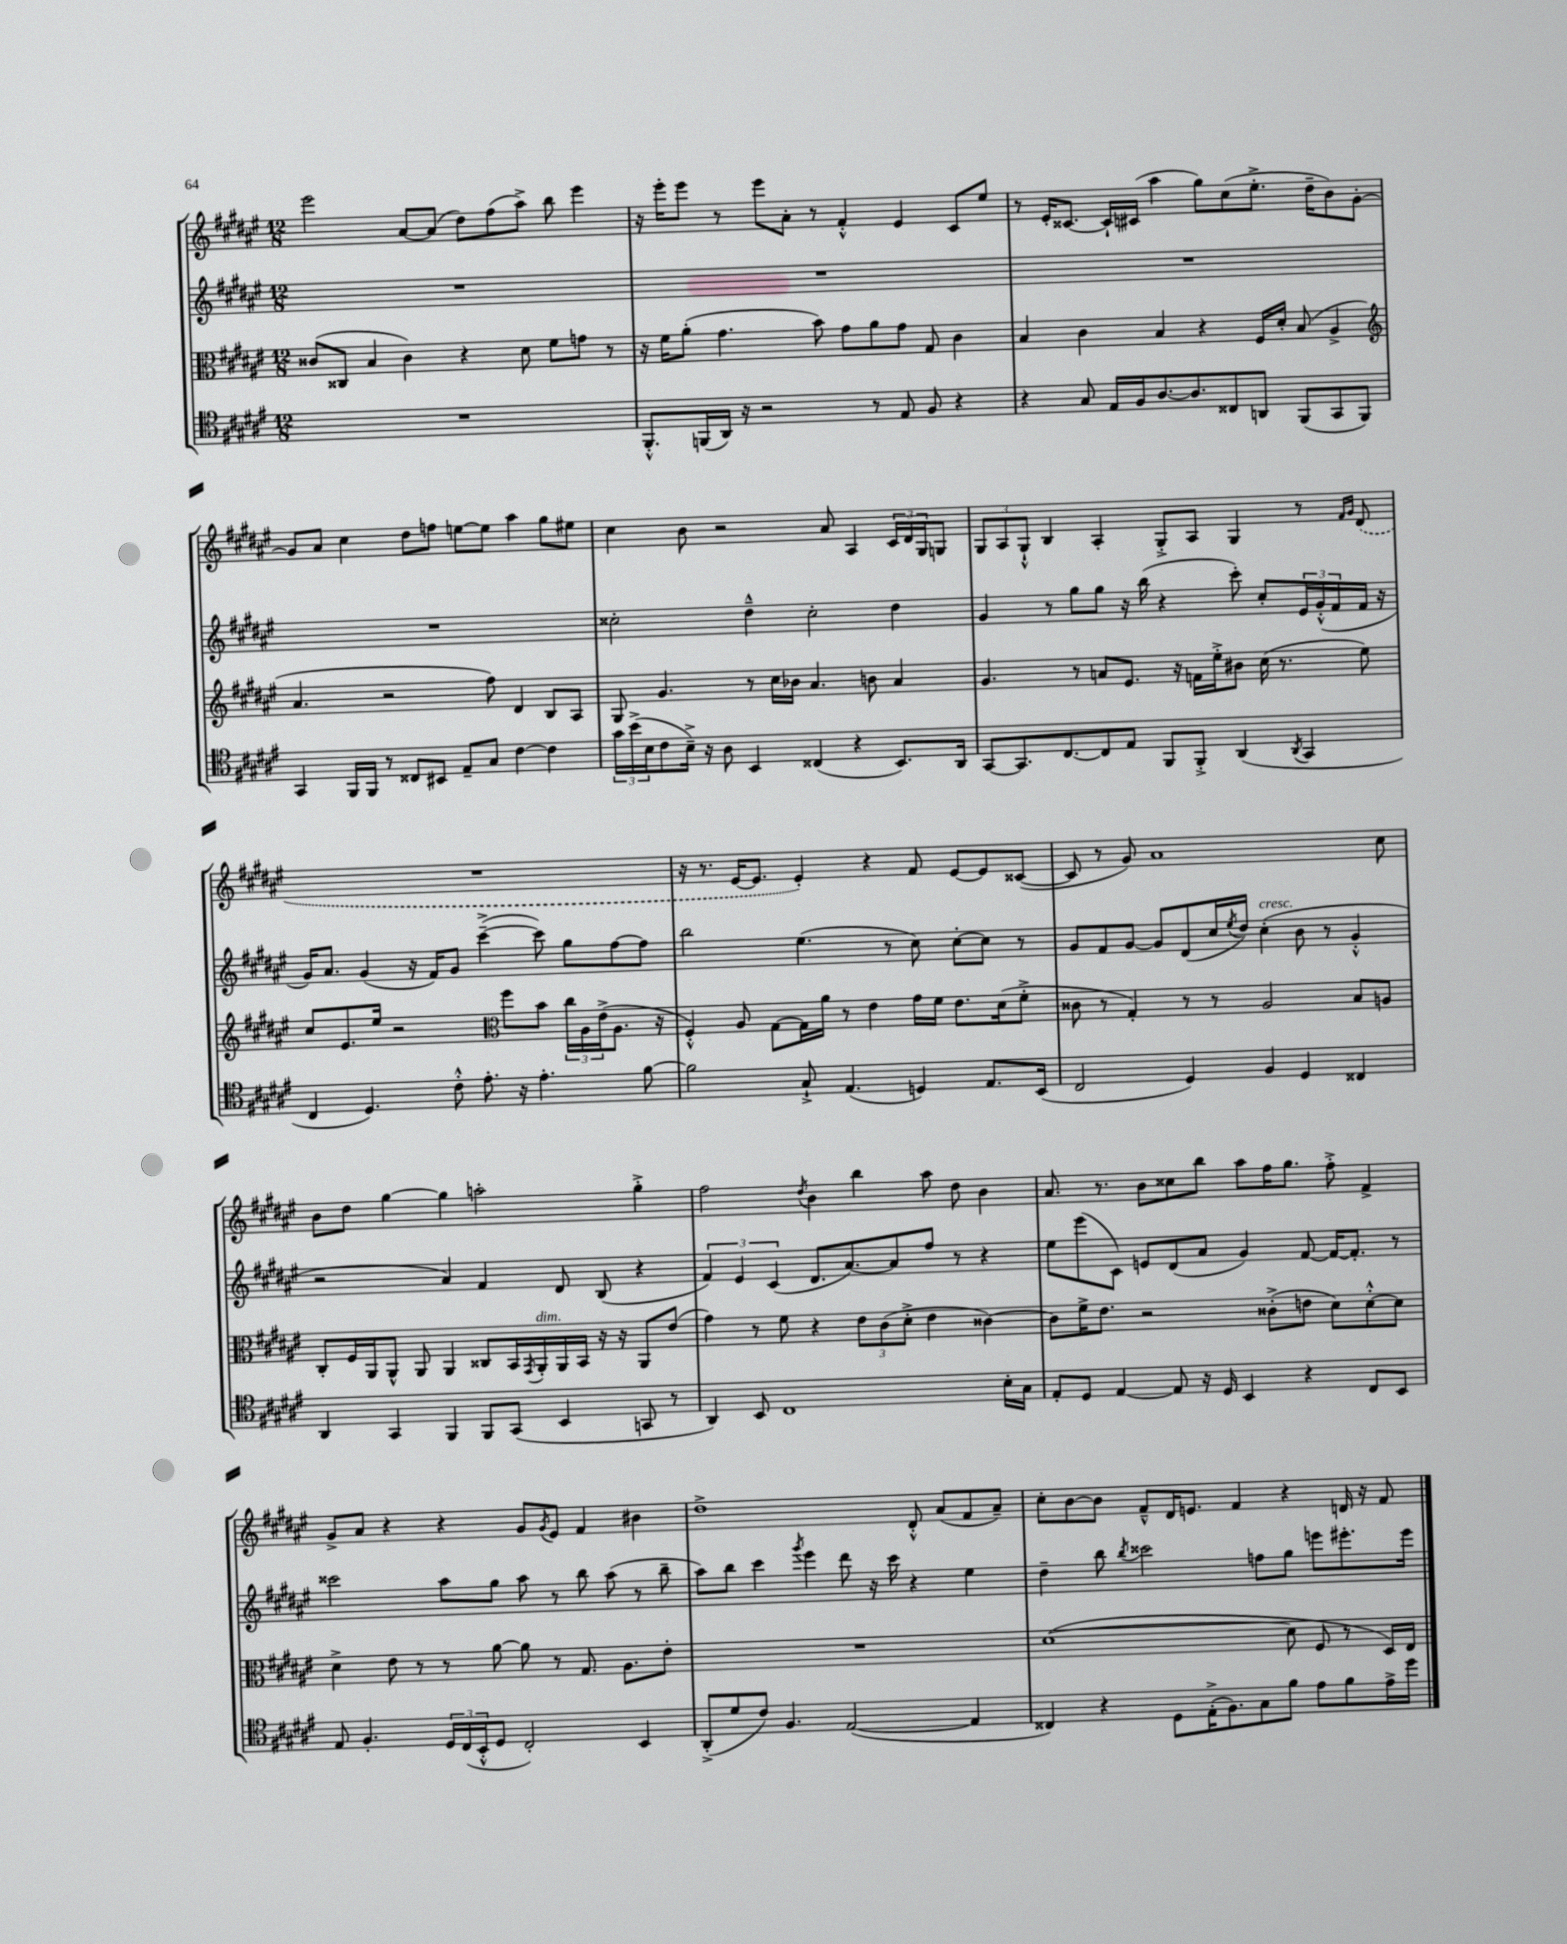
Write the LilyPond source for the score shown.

<<
\new StaffGroup <<
\new Staff = "s0" {
    \clef treble \key fis \major \numericTimeSignature \time 12/8
    eis'''2 ais'8~ ais'8( dis''8) fis''8( ais''8->) b''8 eis'''4 |
    r16 eis'''16-. eis'''8 r8 eis'''8 ais'8-. r8 fis'4-.-^ eis'4 cis'8 eis''8 |
    r8 eis'16-. cisis'8.~ cisis'16-! cis'16( ais''4 gis''8) cis''8( eis''8.-.-> dis''16-- b'8) gis'8~-. |
    gis'8 ais'8 cis''4 dis''8 f''8 e''8~ e''8 ais''4 gis''8 eis''8 |
    cis''4 b'8 r2 ais'8 ais4 \tuplet 3/2 { cis'16 dis'16 gis16 } g8 |
    \tuplet 3/2 { gis8 ais8 gis8-!-^ } b4 ais4-. gis8-.-> ais8 gis4 r8 \grace { fis'16 gis'16 } \once \slurDashed dis'8( |
    R1. |
    r16 r8. eis'16~ eis'8. eis'4-.) r4 fis'8 eis'8~ eis'8 cisis'8~( |
    cisis'8 r8 gis'8) ais'1 cis''8 |
    b'8 dis''8 gis''4~ gis''4 a''2-. gis''4-.-> |
    fis''2 \acciaccatura { dis''8 } b'4 b''4 ais''8 dis''8 b'4 |
    ais'8. r8. b'8 cisis''8 b''8 ais''8 fis''16 gis''8. fis''8-.-> fis'4-> |
    gis'8-> ais'8 r4 r4 gis'8 \acciaccatura { gis'8 } eis'8 fis'4 bis'4 |
    dis''1-> dis'8-.-^ ais'8( fis'8 ais'8--) |
    cis''8-. b'8~ b'8 fis'8---^ dis'16 e'8. fis'4 r4 d'16 r16 fis'8 \bar "|." |
}
\new Staff = "s1" {
    \clef treble \key fis \major \numericTimeSignature \time 12/8
    R1. |
    R1. |
    R1. |
    R1. |
    cisis''2-. dis''4---^ cisis''2-. dis''4 |
    gis'4 r8 gis''8 gis''8 r16 b''16( r4 cis'''8-.) cis''8-. \tuplet 3/2 { eis'16 gis'16-.-^( fis'16 } fis'16 r16 |
    gis'16) ais'8. gis'4( r16 fis'16) gis'8 cis'''4~--->( cis'''8) gis''8 fis''8~ fis''8 |
    b''2 eis''4.( r8 cis''8) cis''8~-. cis''8 r8 |
    gis'8 fis'8 gis'8~ gis'8 dis'8( cis''16 \acciaccatura { eis''8 } dis''16) cis''4-.^\markup { \italic "cresc." }( b'8 r8 gis'4-.-^ |
    r2 ais'4) fis'4 dis'8 b8( r4 |
    \tuplet 3/2 { fis'4) eis'4 cis'4( } dis'8. ais'8.~) ais'8 fis''8 r8 r4 |
    eis''8 eis'''8( cis'8) e'8 dis'8( ais'8 gis'4) fis'8~ fis'16~ fis'8.-. r8 |
    cisis'''2 ais''8 gis''8 ais''8 r8 b''8 ais''8( r8 b''8-- |
    ais''8) b''8 cis'''4 \acciaccatura { gis'''8 } eis'''4 dis'''8 r16 cis'''16 r4 eis''4 |
    dis''4-- b''8 \acciaccatura { b''8 } cisis'''2 f''8 gis''8 e'''8 eis'''8.-. eis'''16 \bar "|." |
}
\new Staff = "s2" {
    \clef alto \key fis \major \numericTimeSignature \time 12/8
    cisis'8( cisis8 b4 cisis'4) r4 dis'8 fis'8 g'8 r8 |
    r16 fis'16 ais'8-.( gis'4. b'8) gis'8 ais'8 gis'8 gis8 cis'4 |
    b4 cis'4 b4 r4 fis16 dis'16-. b8( ais4-> |
    \clef treble ais'4. r2 fis''8) dis'4 b8 ais8 |
    gis8 gis'4. r8 cis''16 bes'16 ais'4. b'8 ais'4 |
    gis'4. r8 a'8 eis'8. r16 f'16 eis''16-.-> bis'8 cis''16( r8. eis''8) |
    cis''8 eis'8. eis''16 r2 \clef alto fis''8 b'8 \tuplet 3/2 { cis''16 ais16 eis'16->( } ais8. r16 |
    fis4-.-^) ais8 gis8~ gis16 ais'16 r8 eis'4 gis'16 fis'16 eis'8. dis'16( fis'8-.-> |
    cisis'8 r8 gis4-.) r8 r8 ais2 b8 a8 |
    cis8-. fis16 ais,16 ais,8-^ ais,8 ais,4 cisis8 b,16 \acciaccatura { gis,8 } ais,16-.^\markup { \italic "dim." } ais,16 b,16 r16 r16 ais,8 eis'8( |
    gis'4) r8 fis'8 r4 \tuplet 3/2 { eis'8 cis'8( dis'8-.-> } eis'4 cisis'4~) |
    cisis'8 fis'16-> eis'8. r2 cisis'8-.->( e'8 dis'8) dis'8~-.-^ dis'8 |
    dis'4-> eis'8 r8 r8 ais'8~ ais'8 r8 gis8. ais8. eis'8-. |
    R1. |
    dis'1~( dis'8 fis8 r8 dis16) eis16 \bar "|." |
}
\new Staff = "s3" {
    \clef tenor \key fis \major \numericTimeSignature \time 12/8
    R1. |
    fis,8.-.-^ f,16( ais,16) r16 r2 r8 eis8 fis8 r4 |
    r4 gis8 eis16 fis16 ais8.~ ais8. cisis8 a,8 fis,8( gis,8 fis,8) |
    gis,4 fis,16 fis,16 r8 cisis8 bis,8 eis8-- gis8 cis'4~ cis'4 |
    \tuplet 3/2 { gis'16 b'16->( b16 } cis'8 b16--->) r16 ais8 b,4 cisis4( r4 b,8.) ais,16 |
    gis,8~ gis,8. cis8.~ cis8 eis8 fis,8 fis,8-.-> ais,4( \acciaccatura { ais,8 } gis,4 |
    cis4 dis4.) cis'8-.-^ eis'8.-. r16 eis'4.-. fis'8~ |
    fis'2 gis8-!-> eis4.( d4) eis8. b,16( |
    cis2 dis4) fis4 dis4 cisis4 |
    ais,4 gis,4 fis,4 fis,8 gis,8( b,4 g,8 r8 |
    ais,4) b,8 cis1 b16-. gis16 |
    eis8-. dis8 eis4~ eis8 r16 dis16 b,4 r4 cis8 b,8 |
    eis8 fis4.-. \tuplet 3/2 { dis16 cis16( b,16-.-^ } dis8 cis2-.) b,4 |
    ais,8-.->( dis'8 cis'8) fis4. eis2~( eis4 |
    cisis4) r4 dis8 eis16-.->( fis8.) gis8 fis'8 eis'8 fis'8 eis'16-> dis''16 \bar "|." |
}
>>
>>
\layout { \context { \Score \remove "Bar_number_engraver" } }
